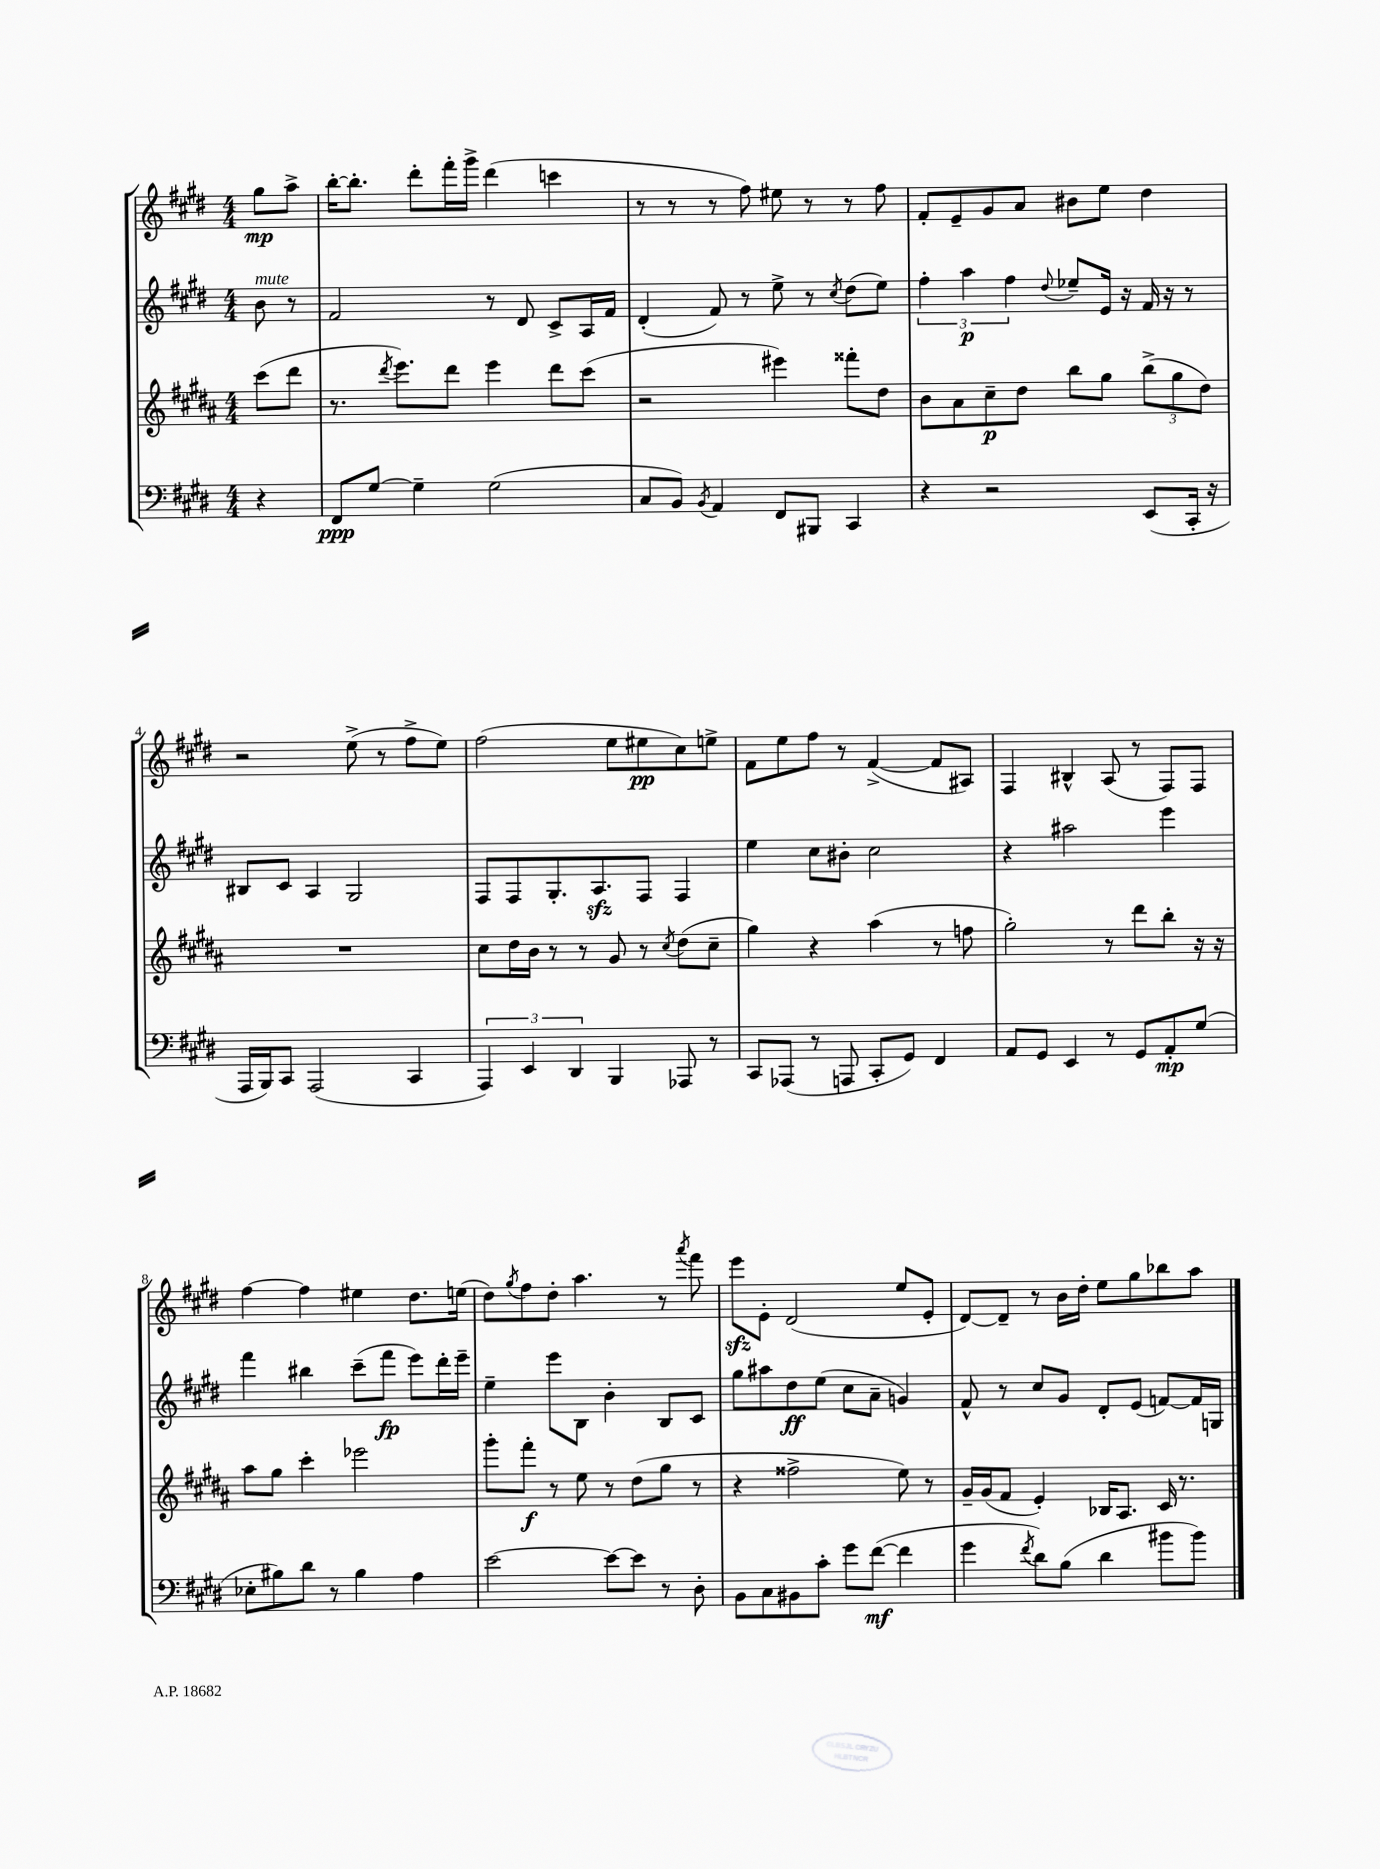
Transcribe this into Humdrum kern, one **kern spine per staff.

**kern	**dynam	**kern	**dynam	**kern	**dynam	**kern	**dynam
*part4	*part4	*part3	*part3	*part2	*part2	*part1	*part1
*staff4	*staff4	*staff3	*staff3	*staff2	*staff2	*staff1	*staff1
*clefF4	*	*clefG2	*	*clefG2	*	*clefG2	*
*k[f#c#g#d#]	*	*k[f#c#g#d#a#]	*	*k[f#c#g#d#]	*	*k[f#c#g#d#]	*
*M4/4	*	*M4/4	*	*M4/4	*	*M4/4	*
=	=	=	=	=	=	=	=
!	!	!	!	!LO:TX:a:i:t=mute	!	!	!
4r	.	(8ccc#\L	.	8b\	.	8gg#\L	mp
.	.	8ddd#\J	.	8r	.	8aa^\J	.
=1	=1	=1	=1	=1	=1	=1	=1
8FF#/L	ppp	8.r	.	2f#/	.	[16bb'\KL	.
.	.	.	.	.	.	8.bb'\J]	.
[8G#/J	.	.	.	.	.	.	.
.	.	8qddd#/	.	.	.	.	.
.	.	8.eee\L)	.	.	.	.	.
4G#~\]	.	.	.	.	.	8ddd#'\L	.
.	.	8ddd#\J	.	.	.	16fff#'\L	.
.	.	.	.	.	.	16ggg#^\JJ	.
(2G#\	.	4eee\	.	8r	.	(4ddd#\	.
.	.	.	.	8d#/	.	.	.
.	.	8ddd#\L	.	8c#^/L	.	4cccn\	.
.	.	(8ccc#\J	.	16A/L	.	.	.
.	.	.	.	16f#/JJ	.	.	.
=2	=2	=2	=2	=2	=2	=2	=2
8C#/L	.	2r	.	(4d#'/	.	8r	.
8BB/J)	.	.	.	.	.	8r	.
8qBB/	.	.	.	.	.	.	.
4AA/	.	.	.	8f#/)	.	8r	.
.	.	.	.	8r	.	8ff#\)	.
8FF#/L	.	4eee#X\)	.	8ee^\	.	8ee#X\	.
8BBB#X/J	.	.	.	8r	.	8r	.
.	.	.	.	8qcc#/	.	.	.
4CC#/	.	8fff##X'\L	.	(8dd#\L	.	8r	.
.	.	8dd#\J	.	8ee\J)	.	8ff#\	.
=3	=3	=3	=3	=3	=3	=3	=3
4r	.	8b\L	.	6ff#'\	.	8f#'/L	.
.	.	8a#\	.	.	.	8e~/	.
.	.	.	.	6aa\	p	.	.
2r	.	8cc#~\	p	.	.	8g#/	.
.	.	.	.	6ff#\	.	.	.
.	.	8dd#\J	.	.	.	8a/J	.
.	.	.	.	8qqdd#/	.	.	.
.	.	8bb\L	.	8ee-X~/L	.	8b#X\L	.
.	.	8gg#\J	.	16e/Jk	.	8ee\J	.
.	.	.	.	16r	.	.	.
(8EE/L	.	(12bb^\L	.	16f#/	.	4dd#\	.
.	.	.	.	16r	.	.	.
.	.	12gg#\	.	.	.	.	.
16CC#'/Jk	.	.	.	8r	.	.	.
.	.	12dd#\J)	.	.	.	.	.
16r	.	.	.	.	.	.	.
!!LO:LB:g=z
=4	=4	=4	=4	=4	=4	=4	=4
16AAA/LL	.	1r	.	8B#X/L	.	2r	.
16BBB/J)	.	.	.	.	.	.	.
8CC#/J	.	.	.	8c#/J	.	.	.
(2AAA/	.	.	.	4A/	.	.	.
.	.	.	.	2G#/	.	(8ee^\	.
.	.	.	.	.	.	8r	.
4CC#/	.	.	.	.	.	8ff#^\L	.
.	.	.	.	.	.	8ee\J)	.
=5	=5	=5	=5	=5	=5	=5	=5
6AAA/)	.	8cc#\L	.	8F#/L	.	(2ff#\	.
.	.	16dd#\L	.	8F#/	.	.	.
6EE/	.	.	.	.	.	.	.
.	.	16b\JJ	.	.	.	.	.
.	.	8r	.	8.G#'/	.	.	.
6DD#/	.	.	.	.	.	.	.
.	.	8r	.	.	.	.	.
.	.	.	.	8.Azz/	.	.	.
4BBB/	.	8g#/	.	.	.	8ee\L	.
.	.	8r	.	8F#/J	.	8ee#X\	pp
.	.	8qcc#/	.	.	.	.	.
8AAA-X/	.	(8dd#\L	.	4F#/	.	8cc#\)	.
8r	.	8cc#~\J	.	.	.	8een^\J	.
=6	=6	=6	=6	=6	=6	=6	=6
8CC#/L	.	4gg#\)	.	4ee\	.	8f#\L	.
(8AAA-X/J	.	.	.	.	.	8ee\	.
8r	.	4r	.	8cc#\L	.	8ff#\J	.
8AAAn/	.	.	.	8b#X'\J	.	8r	.
8CC#'/L	.	(4aa#\	.	2cc#\	.	([4f#^/	.
8GG#/J)	.	.	.	.	.	.	.
4FF#/	.	8r	.	.	.	8f#/L]	.
.	.	8ffn\	.	.	.	8A#X/J)	.
=7	=7	=7	=7	=7	=7	=7	=7
8AA/L	.	2gg#'\)	.	4r	.	4F#/	.
8GG#/J	.	.	.	.	.	.	.
4EE/	.	.	.	2aa#X\	.	4B#X^^/	.
8r	.	8r	.	.	.	(8A/	.
8GG#/L	.	8ddd#\L	.	.	.	8r	.
8AA'/	mp	8bb'\J	.	4eee\	.	8F#/L)	.
(8G#/J	.	16r	.	.	.	8F#/J	.
.	.	16r	.	.	.	.	.
!!LO:LB:g=z
=8	=8	=8	=8	=8	=8	=8	=8
8E-X'\L	.	8aa#\L	.	4fff#\	.	[4ff#\	.
8B#X\)	.	8gg#\J	.	.	.	.	.
8d#\J	.	4ccc#'\	.	4bb#X\	.	4ff#\]	.
8r	.	.	.	.	.	.	.
4B#\	.	2eee-X\	.	(8ccc#~\L	.	4ee#X\	.
.	.	.	.	8fff#\J	fp	.	.
4A\	.	.	.	8eee\L)	.	8.dd#\L	.
.	.	.	.	16ddd#'\L	.	.	.
.	.	.	.	16eee~\JJ	.	(16een\Jk	.
=9	=9	=9	=9	=9	=9	=9	=9
[2e\	.	8ggg#'\L	.	4ee~\	.	8dd#\L)	.
.	.	.	.	.	.	8qgg#/	.
.	.	8fff#'\J	f	.	.	8ff#\	.
.	.	8r	.	8eee\L	.	8dd#'\J	.
.	.	8ee\	.	8B\J	.	4.aa\	.
8e\L_	.	8r	.	4b'\	.	.	.
8e\J]	.	(8dd#\L	.	.	.	.	.
8r	.	8gg#\J	.	8B/L	.	8r	.
.	.	.	.	.	.	8qaaa/	.
8D#'\	.	8r	.	8c#/J	.	8fff#\	.
=10	=10	=10	=10	=10	=10	=10	=10
8BB\L	.	4r	.	8gg#\L	.	8eeezz\L	.
8C#\	.	.	.	8aa#X\	.	8e'\J	.
8BB#X\	.	2ff##X^\	.	8dd#\	ff	(2d#/	.
8c#'\J	.	.	.	(8ee\J	.	.	.
8g#\L	.	.	.	8cc#\L	.	.	.
([8f#\J	mf	.	.	8a~\J	.	.	.
4f#\]	.	8ee\)	.	4gn/)	.	8ee/L	.
.	.	8r	.	.	.	8e'/J	.
=11	=11	=11	=11	=11	=11	=11	=11
4g#\	.	16g#~/LL	.	8f#^^/	.	[8d#/L)	.
.	.	(16g#/J	.	.	.	.	.
.	.	8f#/J	.	8r	.	8d#~/J]	.
8qf#/	.	.	.	.	.	.	.
8d#\L)	.	4e'/)	.	8cc#/L	.	8r	.
(8B\J	.	.	.	8g#/J	.	16b\LL	.
.	.	.	.	.	.	16dd#'\JJ	.
4d#\	.	16B-X/KL	.	8d#'/L	.	8ee\L	.
.	.	8.A#/J	.	.	.	.	.
.	.	.	.	(8e/J	.	8gg#\	.
8b#X\L	.	16c#/	.	[8fn/L)	.	8bb-X\	.
.	.	8.r	.	.	.	.	.
8b#\J)	.	.	.	16f/L]	.	8aa\J	.
.	.	.	.	16Gn/JJ	.	.	.
==	==	==	==	==	==	==	==
*-	*-	*-	*-	*-	*-	*-	*-
